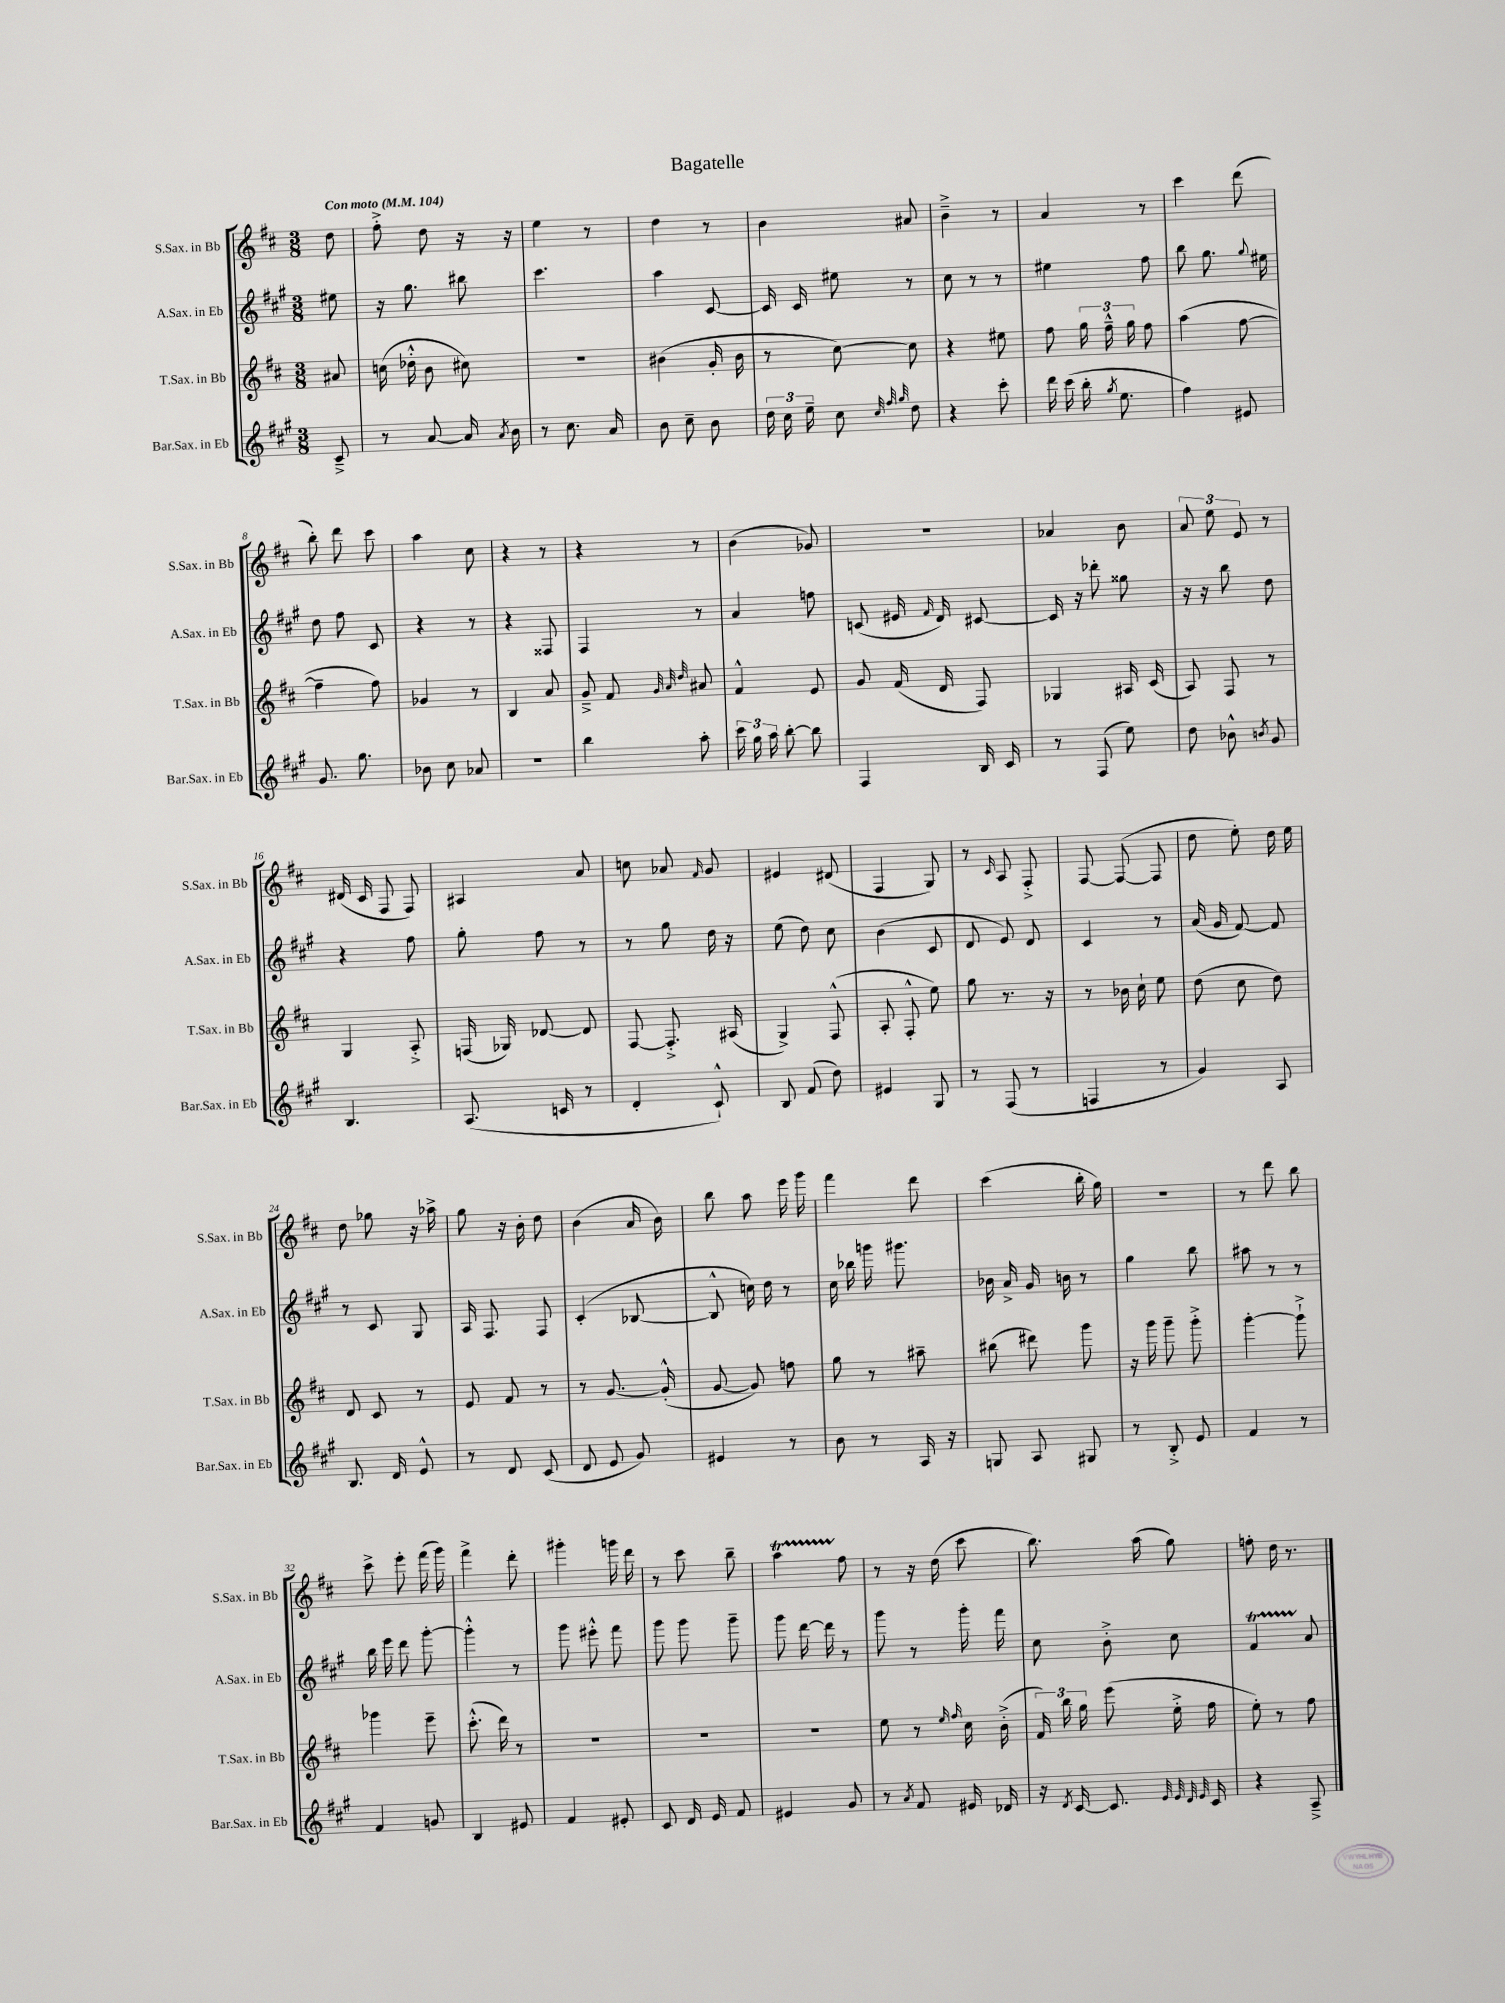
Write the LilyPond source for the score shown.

\header { title = "Bagatelle" }
<<
\new StaffGroup <<
\new Staff = "s0" \with { instrumentName = "S.Sax. in Bb" shortInstrumentName = "S.Sax. in Bb" } {
    \clef treble \key d \major \numericTimeSignature \time 3/8 \partial 8 \tempo "Con moto" 4 = 104
    \autoBeamOff d''8 |
    fis''8-.-> d''8 r16 r16 |
    e''4 r8 |
    d''4 r8 |
    b'4 ais'8 |
    b'4---> r8 |
    a'4 r8 |
    cis'''4 d'''8( |
    b''8-.) d'''8 cis'''8 |
    a''4 cis''8 |
    r4 r8 |
    r4 r8 |
    b'4( ges'8) |
    R4. |
    aes'4 b'8 |
    \tuplet 3/2 { a'8 e''8 e'8 } r8 |
    dis'16( cis'16 fis8 fis8) |
    ais4 a'8 |
    c''8 aes'8 \grace { fis'16 } g'8 |
    eis'4 dis'8( |
    fis4 g8) |
    r8 \grace { cis'16 } a8 fis8-.-> |
    fis8~ fis8~( fis8 |
    d''8 e''8-.) d''16 e''16 |
    d''8 ges''8 r16 aes''16-> |
    g''8 r16 b'16-. d''8 |
    b'4( a'16 b'16) |
    b''8 a''8 e'''16 g'''16 |
    fis'''4 d'''8 |
    cis'''4( b''16-. g''16) |
    r4. |
    r8 d'''8 b''8 |
    cis'''8-> e'''8-. fis'''16( g'''16) |
    fis'''4-> d'''8-. |
    gis'''4-. g'''16 d'''16 |
    r8 cis'''8 b''8-- |
    a''4\startTrillSpan fis''8\stopTrillSpan |
    r8 r16 d''16( cis'''8 |
    b''8.) a''16( g''8) |
    f''8-. d''16 r8. \bar "|." |
}
\new Staff = "s1" \with { instrumentName = "A.Sax. in Eb" shortInstrumentName = "A.Sax. in Eb" } {
    \clef treble \key a \major \numericTimeSignature \time 3/8 \partial 8
    \autoBeamOff eis''8 |
    r16 gis''8. bis''8 |
    cis'''4. |
    a''4 cis'8~ |
    cis'16 cis'16 eis''8 r8 |
    cis''8 r8 r8 |
    eis''4 fis''8 |
    b''8 gis''8. \appoggiatura { gis''8 } eis''16 |
    d''8 fis''8 cis'8 |
    r4 r8 |
    r4 fisis8 |
    fis4 r8 |
    a'4 f''8 |
    c'8( eis'16 \grace { fis'16 } d'16) cis'8~ |
    cis'16 r16 des'''8-. gisis''8 |
    r16 r16 b''8 d''8 |
    r4 fis''8 |
    gis''8-. fis''8 r8 |
    r8 gis''8 d''16 r16 |
    e''8( d''8) cis''8 |
    b'4( cis'8 |
    d'8 e'8) d'8 |
    cis'4 r8 |
    a'16( gis'16 fis'8~) fis'8 |
    r8 cis'8 gis8 |
    a16 fis8. fis8 |
    cis'4-.( bes8~ |
    bes8-^ c''16) d''16 r8 |
    cis''16 bes''16 g'''16 gis'''8. |
    bes'16 a'16-> gis'16 b'16 r8 |
    gis''4 b''8 |
    ais''8 r8 r8 |
    b''16 e'''16 d'''8 gis'''8~-. |
    gis'''4-.-^ r8 |
    gis'''8 eis'''8-.-^ fis'''8 |
    gis'''8 gis'''8 gis'''8-- |
    gis'''8 d'''16~ d'''16 r8 |
    gis'''8 r8 gis'''16-. fis'''16 |
    cis''8 b'8-.-> cis''8 |
    fis'4\startTrillSpan a'8\stopTrillSpan \bar "|." |
}
\new Staff = "s2" \with { instrumentName = "T.Sax. in Bb" shortInstrumentName = "T.Sax. in Bb" } {
    \clef treble \key d \major \numericTimeSignature \time 3/8 \partial 8
    \autoBeamOff ais'8 |
    c''16( des''16-.-^ b'8 cis''8) |
    R4. |
    bis'4( g'16-. bis'16 |
    r8 cis''8~) cis''8 |
    r4 eis''8 |
    fis''8 \tuplet 3/2 { g''16 fis''16---^ g''16 } fis''8 |
    a''4( fis''8~ |
    fis''4-- fis''8) |
    ges'4 r8 |
    b4 a'8 |
    g'8---> fis'8 \grace { g'32 a'32 d''32 } ais'8 |
    fis'4-^ e'8 |
    g'8 fis'16( d'16 fis8) |
    ges4 ais16 cis'16( |
    a8) fis8 r8 |
    g4 a8-.-> |
    f16( ges16) des'8~ des'8 |
    fis8~ fis8.-.-> ais16( |
    g4->) fis8-^( |
    a8-. fis8-.-^ e''8) |
    g''8 r8. r16 |
    r8 bes'16 cis''16-! e''8 |
    d''8( cis''8 d''8) |
    d'8 cis'8 r8 |
    e'8 fis'8 r8 |
    r8 g'8.~ g'16-.-^( |
    g'8~ g'8) f''8 |
    g''8 r8 ais''8-- |
    bis''8( dis'''8) g'''8 |
    r16 g'''16 g'''8-- g'''8-.-> |
    g'''4~-. g'''8-!-> |
    ges'''4 e'''8-- |
    cis'''8.-.-^( d'''16) r8 |
    R4. |
    R4. |
    R4. |
    e''8 r8 \grace { e''16 fis''16 } cis''16 b'16-.->( |
    \tuplet 3/2 { fis'16) b''16 g''16 } e'''8( e''16-.-> fis''16 |
    e''8-.) r8 fis''8 \bar "|." |
}
\new Staff = "s3" \with { instrumentName = "Bar.Sax. in Eb" shortInstrumentName = "Bar.Sax. in Eb" } {
    \clef treble \key a \major \numericTimeSignature \time 3/8 \partial 8
    \autoBeamOff cis'8---> |
    r8 a'8~ a'16 \acciaccatura { a'8 } b'16 |
    r8 cis''8. a'16 |
    b'8 cis''8-- b'8 |
    \tuplet 3/2 { d''16 cis''16 e''16-- } cis''8 \grace { cis''32 fis''32 gis''32 } d''8 |
    r4 cis'''8-. |
    d'''16 cis'''16( b''16-. \acciaccatura { gis''8 } e''8. |
    fis''4) eis'8 |
    gis'8. gis''8. |
    bes'8 cis''8 aes'8 |
    R4. |
    b''4 a''8-. |
    \tuplet 3/2 { cis'''16 gis''16 a''16 } b''8~-. b''8 |
    fis4 b16 cis'16 |
    r8 fis8( e''8) |
    d''8 bes'8-^ \acciaccatura { b'8 } gis'8 |
    b4. |
    a8.( c'16 r8 |
    d'4-. cis'8-!-^) |
    b8 fis'8( d''8) |
    eis'4 gis8 |
    r8 fis8( r8 |
    f4 r8 |
    gis'4) a8 |
    b8. d'16 e'8-^ |
    r8 d'8 cis'8( |
    d'8 e'8 gis'8) |
    eis'4 r8 |
    b'8 r8 a16 r16 |
    g8 a8 gis8 |
    r8 b8-.-> e'8 |
    fis'4 r8 |
    fis'4 g'8 |
    b4 eis'8 |
    fis'4 eis'8-. |
    cis'8 d'16 e'16 fis'8 |
    eis'4 gis'8 |
    r8 \acciaccatura { a'8 } fis'8 eis'16 des'16 |
    r16 \acciaccatura { d'8 } cis'16~ cis'8. \grace { e'32 e'32 d'32 e'32 } cis'16 |
    r4 a8---> \bar "|." |
}
>>
>>
